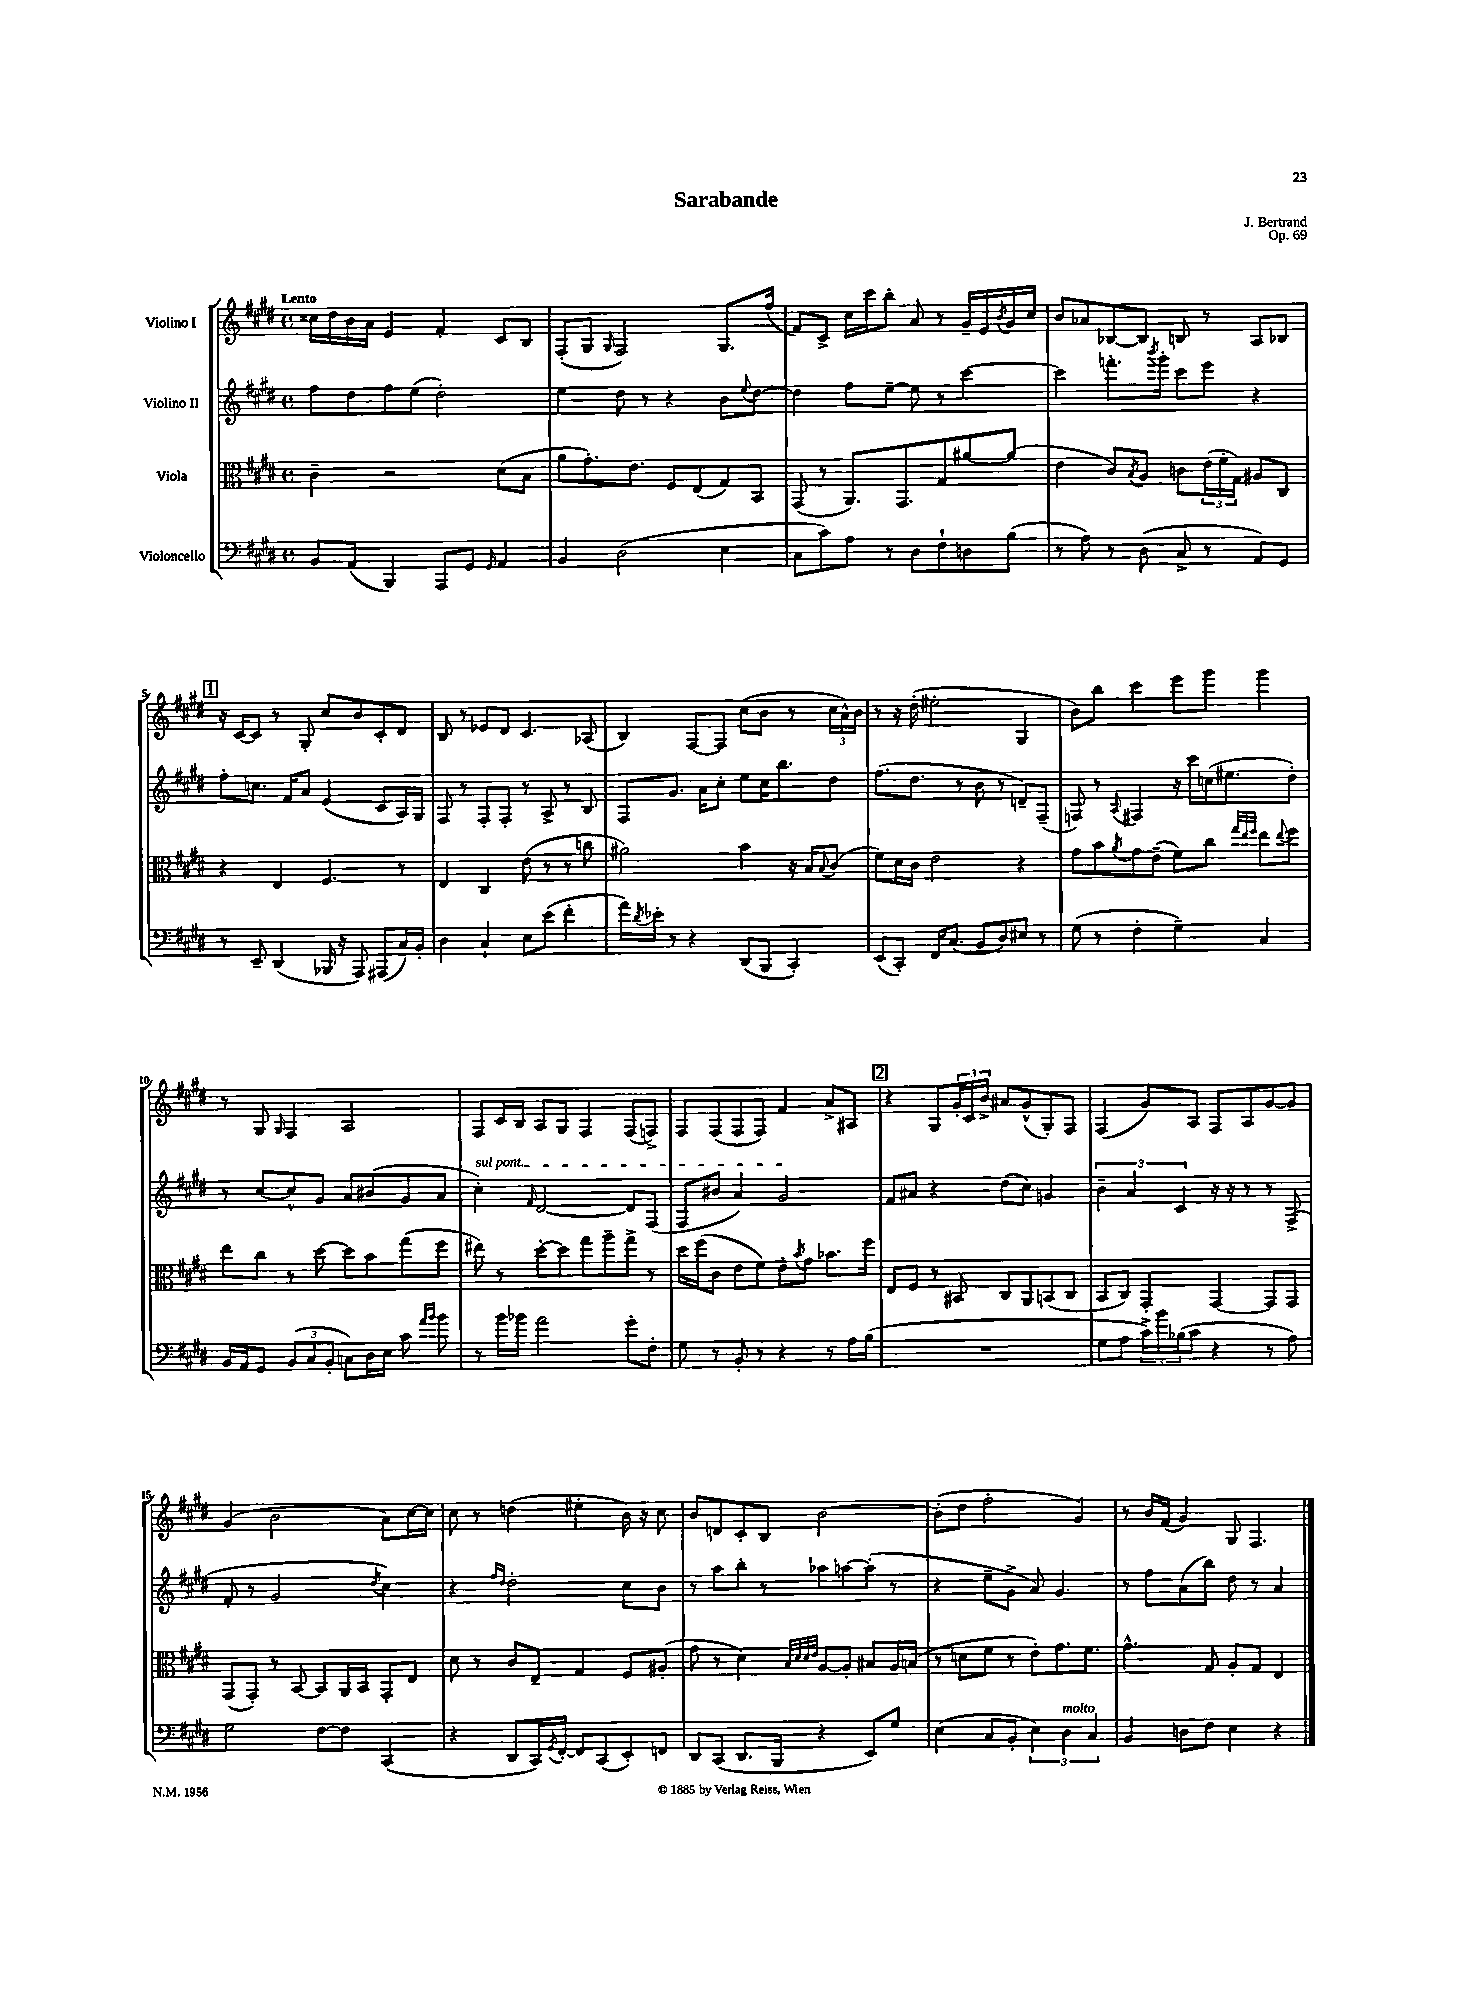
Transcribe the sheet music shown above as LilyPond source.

\header { title = "Sarabande" composer = "J. Bertrand" opus = "Op. 69" }
<<
\new StaffGroup <<
\new Staff = "s0" \with { instrumentName = "Violino I" } {
    \clef treble \key e \major \defaultTimeSignature \time 4/4 \tempo "Lento"
    cisis''16 dis''16 b'16 a'16 e'4 fis'4-. cis'8 b8 |
    fis8-.( gis8 \grace { gis16 } fis2) gis8. fis''16( |
    fis'8) cis'8-> cis''16 cis'''16 b''8-. a'8 r8 gis'16-- e'16 \acciaccatura { b'8 } gis'16 cis''16 |
    b'8 aes'8 bes8~ bes8 b8 r8 a8 bes8 |
    \mark \markup { \box "1" } r16 cis'16~ cis'8 r8 gis8-. cis''8 b'8 cis'8-. dis'8 |
    b8 r8 ees'8 dis'8 cis'4. aes8( |
    b4) fis8~ fis8 cis''8( b'8 r8 \tuplet 3/2 { cis''16 a'16-^) b'16 } |
    r8 r16 dis''16-.( eis''2-. gis4 |
    b'8) b''8 cis'''4 e'''8 gis'''8 gis'''4 |
    r8 gis8 \grace { gis16 } fis4 a2 |
    fis8 cis'16 b16 a8 gis8 fis4 fis8( f8->) |
    fis8 fis8( fis8 fis8) fis'4 a'8-> ais8 |
    \mark \markup { \box "2" } r4 gis8 \tuplet 3/2 { gis'16-. cis'16 b'16-> } ais'8 gis'8-^( gis8-.) fis8 |
    fis4( gis'8) a8 fis8 a8 gis'8~ gis'8 |
    gis'4( b'2 a'8) cis''16~ cis''16 |
    cis''8 r8 d''4( eis''4-. b'16) r16 cis''8 |
    b'8 d'8 cis'8-. b8 b'2~ |
    b'8-.( dis''8 fis''2-. gis'4) |
    r8 b'16 fis'16( gis'4) gis8 fis4. \bar "|." |
}
\new Staff = "s1" \with { instrumentName = "Violino II" } {
    \clef treble \key e \major \defaultTimeSignature \time 4/4
    fis''8 dis''8 fis''8 e''8( dis''2-.) |
    e''4 dis''8 r8 r4 b'8 \appoggiatura { e''8 } dis''8~ |
    dis''4 fis''8 e''8~-- e''8 r8 cis'''4~ |
    cis'''4 f'''8.-. \acciaccatura { b'''8 } gis'''16-. cis'''8 e'''8 r4 |
    \mark \markup { \box "1" } fis''8-. c''8. fis'16 a'8 e'4( cis'8 a16) gis16 |
    fis8 r8 fis8-. fis8-. r8 a8-> r8 b8 |
    fis8 gis'8. a'16 cis''8-. e''8 cis''16 b''8. dis''8 |
    fis''8.( dis''8. r8 b'8 r8 d'8--) fis8--( |
    f8) r8 \appoggiatura { a8 } fis4 r16 cis'''16 c''16( eis''8. dis''8-.) |
    r8 cis''8~ cis''8-^ gis'8 a'8 bis'8( gis'8 a'8 |
    \once \override TextSpanner.bound-details.left.text = \markup { \italic "sul pont." } cis''4-.\startTextSpan) \grace { fis'16 } dis'2~ dis'8 fis8( |
    fis8 bis'8 a'4) gis'2\stopTextSpan |
    \mark \markup { \box "2" } fis'8 ais'8 r4 dis''8( cis''8) g'4 |
    \tuplet 3/2 { b'4-- a'4 cis'4 } r16 r16 r8 r8 fis8->( |
    fis'8-. r8 gis'2 \acciaccatura { dis''8 } cis''4) |
    r4 \grace { fis''16 dis''16 } dis''2-. cis''8 b'8 |
    r8 a''8 b''8-. r8 aes''8 a''8~ a''8-.( r8 |
    r4 e''8-- gis'8-> a'8) gis'4. |
    r8 fis''8 a'8( b''8) dis''8 r8 a'4 \bar "|." |
}
\new Staff = "s2" \with { instrumentName = "Viola" } {
    \clef alto \key e \major \defaultTimeSignature \time 4/4
    cis'4-- r2 dis'8( b8 |
    a'8 gis'8.-.) e'8. fis8 e8( gis8) b,8 |
    gis,8( r8 a,8.) gis,8. gis8 ais'8~ ais'8( |
    e'4 cis'8) \acciaccatura { b8 } a8 c'8 \tuplet 3/2 { e'16( fis'16-. gis16) } ais8 cis8 |
    \mark \markup { \box "1" } r4 e4 fis4. r8 |
    e4 cis4 e'8( r8 r8 c''8 |
    ais'2) b'4 r16 b16 \appoggiatura { b8 } cis'8( |
    fis'8) dis'16 cis'16 e'2 r4 |
    gis'8 b'8 \acciaccatura { a'8 } gis'8 e'8--( fis'8) cis''8 \grace { gis''32 e''32 fis''32 } e''8 \appoggiatura { e''8 } fis''8 |
    e''8 cis''8 r8 dis''8~ dis''8 b'8 gis''8( fis''8 |
    eis''8) r8 dis''8~-. dis''8 gis''8 a''8-- gis''8-> r8 |
    dis''16 fis''16( cis'8 e'8 fis'8) e'8-. \acciaccatura { b'8 } gis'8 bes'8. fis''16 |
    \mark \markup { \box "2" } e8 fis8 r8 bis,8 cis8 a,8 b,8( cis8 |
    b,8 cis8) gis,4-. gis,4~ gis,8 gis,8 |
    gis,8( gis,8-.) r8 b,8~ b,8 a,16 b,16 gis,8-. e8 |
    dis'8 r8 cis'8 e8-- gis4 fis8 ais8-.( |
    gis'8 r8 dis'4) \grace { b32 dis'32 dis'32 e'32 } a8~ a8-. bis8 a16 b16( |
    r8 d'8 fis'8 r8 e'8-.) gis'8. fis'8. |
    gis'4.-^ gis8 a8-. gis8 e4 \bar "|." |
}
\new Staff = "s3" \with { instrumentName = "Violoncello" } {
    \clef bass \key e \major \defaultTimeSignature \time 4/4
    b,8 a,8( b,,4) a,,8 gis,8 \grace { gis,16 } a,4 |
    b,4 dis2( e4 |
    cis8 cis'8) a8 r8 dis8 fis8-! d8 b8( |
    r8 a8) r8 dis8( cis8-> r8 a,8) gis,8 |
    \mark \markup { \box "1" } r8 e,8-- dis,4( bes,,16 r16 a,,8) ais,,8( cis16) b,16-. |
    dis4 cis4-! e8 e'8( fis'4-. |
    a'16) \acciaccatura { dis'8 } ees'16-. r8 r4 dis,8( b,,8 cis,4-.) |
    e,8( cis,8-.) fis,16 cis8.( b,8 dis8) eis8 r8 |
    gis8( r8 fis4-. gis4--) cis4 |
    b,16 a,16 gis,8 \tuplet 3/2 { b,8( cis8 b,8-. } c8) dis16 e16 cis'8 \grace { a'16 b'16 } b'8 |
    r8 b'16 bes'16 a'2 gis'8-. fis8-. |
    gis8 r8 b,8-. r8 r4 r8 a16 b16( |
    \mark \markup { \box "2" } R1 |
    gis8 a8 \tuplet 3/2 { cis'16->) b'16 bes16( } cis'8 r4 r8 a8) |
    gis2 fis8~ fis8 cis,4( |
    r4 dis,8 cis,16) \acciaccatura { gis,8 } fis,16~-. fis,8 cis,8( e,8-.) f,8 |
    dis,8 cis,8( dis,8. b,,16 r4 e,8) gis8 |
    e4( cis8 b,8-. \tuplet 3/2 { e4) dis4^\markup { \italic "molto" } cis4 } |
    b,4 d8 fis8 e4 r4 \bar "|." |
}
>>
>>
